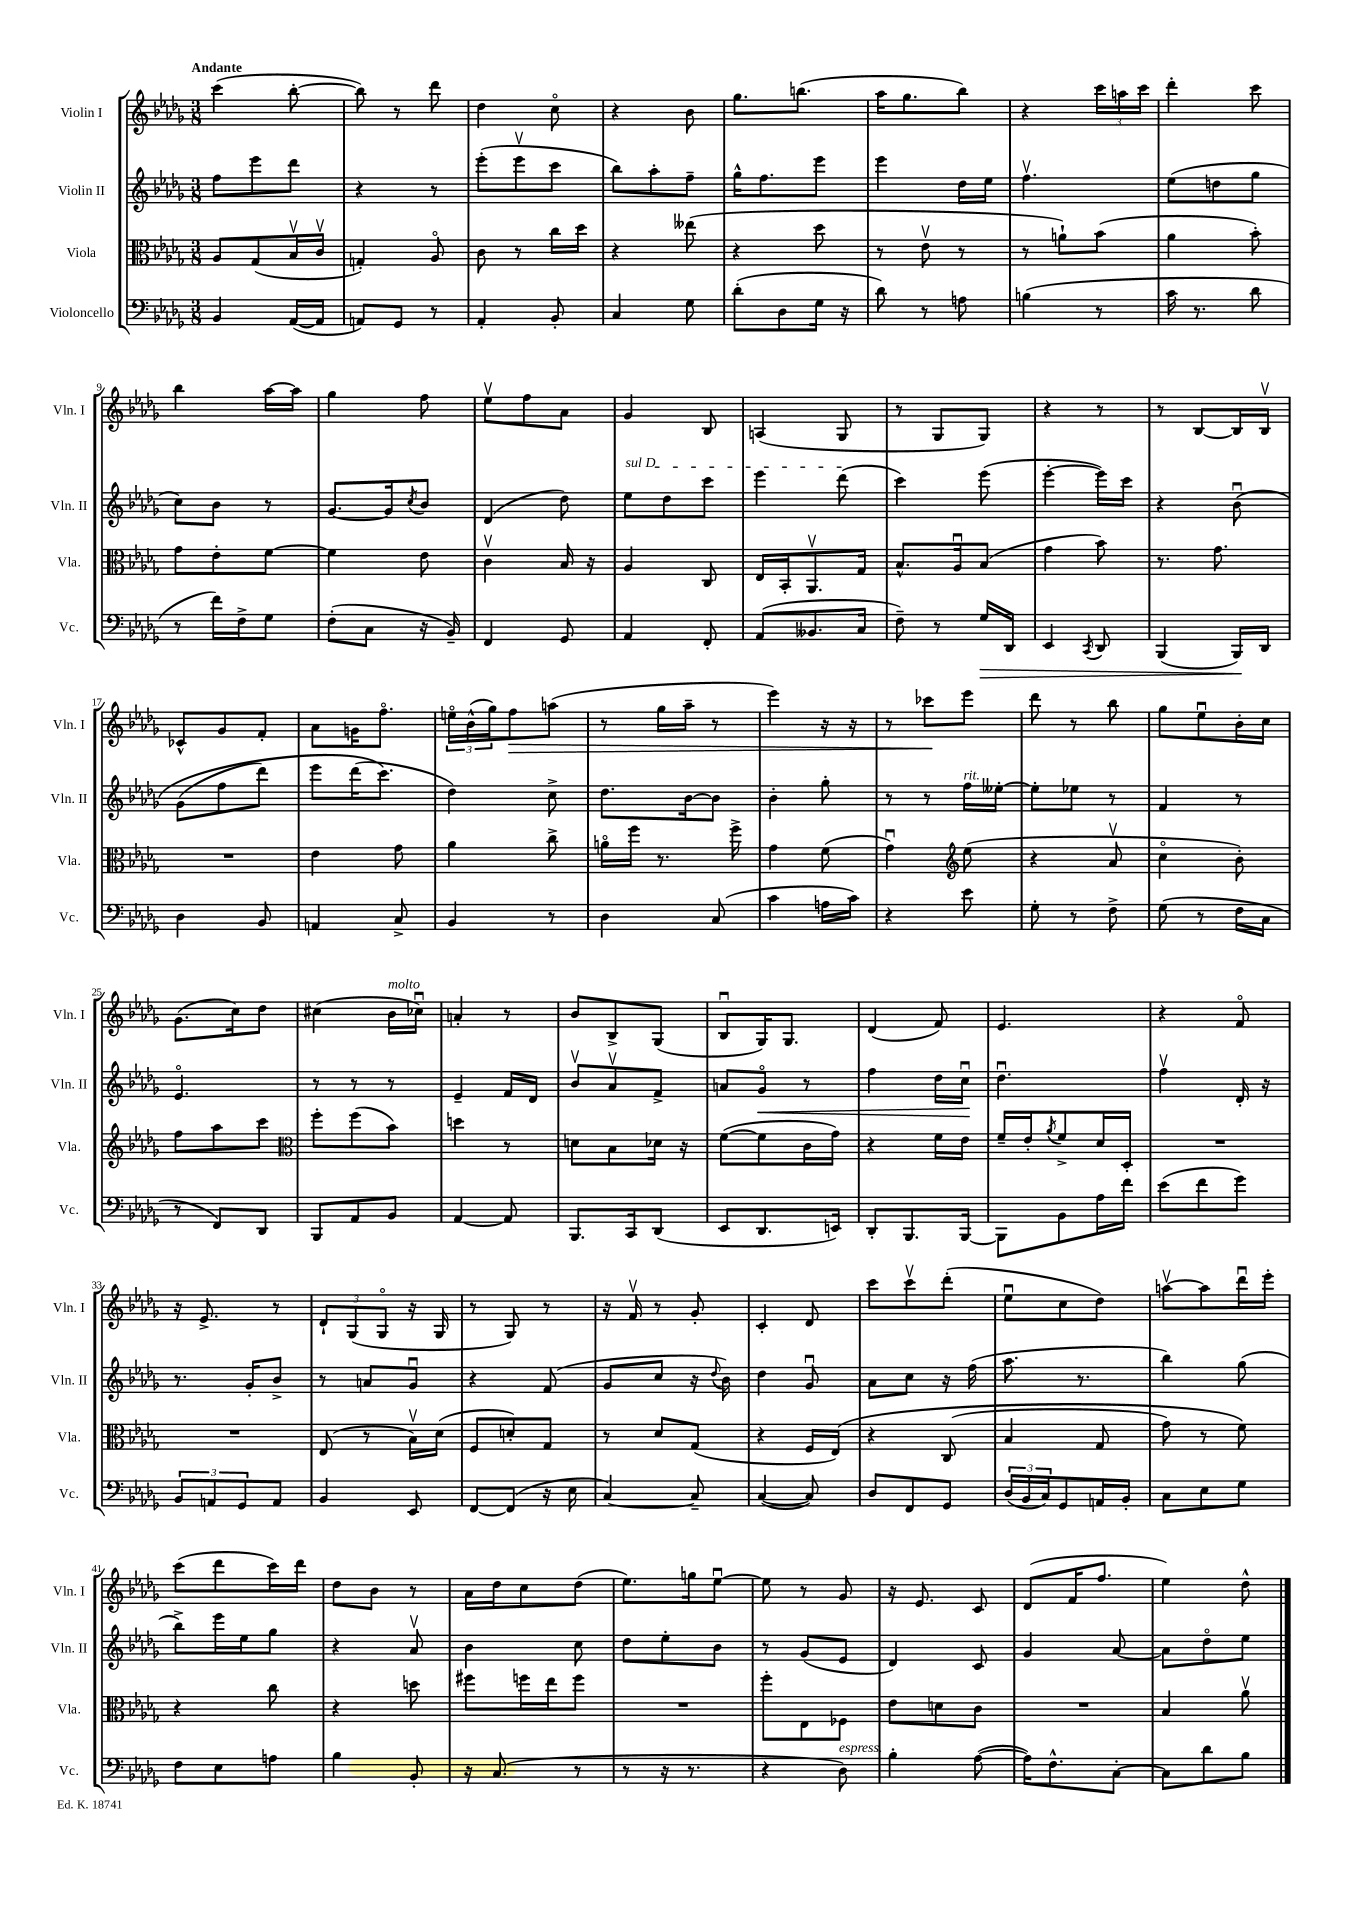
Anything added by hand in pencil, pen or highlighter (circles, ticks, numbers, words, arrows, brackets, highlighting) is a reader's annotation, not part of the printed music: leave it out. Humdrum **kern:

**kern	**kern	**kern	**kern
*staff4	*staff3	*staff2	*staff1
*clefF4	*clefC3	*clefG2	*clefG2
*k[b-e-a-d-g-]	*k[b-e-a-d-g-]	*k[b-e-a-d-g-]	*k[b-e-a-d-g-]
*M3/8	*M3/8	*M3/8	*M3/8
4BB-	8A-	8ff	(4ccc
.	(8G-	8eee-	.
([16AA-	16B-v	8ddd-	[8bb-'
16AA-]	16cv	.	.
=	=	=	=
8AA)	4G')	4r	8bb-])
8GG-	.	.	8r
8r	8A-o	8r	8ddd-
=	=	=	=
4AA-'	8c	(8eee-'	4dd-
.	8r	8eee-v	.
8BB-'	16cc	8ccc	8cco
.	16dd-	.	.
=	=	=	=
4C	4r	8bb-)	4r
.	.	8aa-'	.
8G-	(8ee--	8ff~	8b-
=	=	=	=
(8d-'	4r	16gg-^^	8.gg-
.	.	8.ff	.
8D-	.	.	.
.	.	.	(8.bb
16G-	8dd-	8eee-	.
16r	.	.	.
=	=	=	=
8d-)	8r	4eee-	16aa-
.	.	.	8.gg-
8r	8e-v	.	.
8A	8r	16dd-	8bb-)
.	.	16ee-	.
=	=	=	=
(4B	8r	4.ffv	4r
.	8a`)	.	.
8r	(8b-	.	24ccc
.	.	.	24aa
.	.	.	24ccc
=	=	=	=
16c	4a-	(8ee-	4ddd-'
8.r	.	.	.
.	.	8dd	.
8d-	8b-')	8gg-	8ccc
=	=	=	=
8r	8g-	8cc)	4bb-
16f)	8e-'	8b-	.
16F^	.	.	.
8G-	[8f	8r	[16aa-
.	.	.	16aa-]
=	=	=	=
(8F'	4f]	[8.g-	4gg-
8C	.	.	.
.	.	16g-]	.
.	.	8qcc	.
16r	8e-	8b-	8ff
16BB-~)	.	.	.
=	=	=	=
4FF	4cv	(4d-	8ee-v
.	.	.	8ff
8GG-	16B-	8dd-)	8a-
.	16r	.	.
=	=	=	=
4AA-	4A-	8ee-	4g-
.	.	8dd-	.
8FF'	8C	8ccc	8B-
=	=	=	=
(8AA-	16E-	4eee-	(4A
.	16BB-'	.	.
8.BB--	8.AA-v	.	.
.	.	(8ddd-	8G-
16C	16G-	.	.
=	=	=	=
8F~)	8.B-^^	4ccc)	8r
8r	.	.	8G-
.	16A-u	.	.
16G-	(8B-	(8eee-	8G-)
16DD-	.	.	.
=	=	=	=
4EE-	4g-	[4eee-'	4r
8qCC	.	.	.
8DD-	8b-)	16eee-])	8r
.	.	16ccc	.
=	=	=	=
(4BBB-	8.r	4r	8r
.	.	.	[8B-
.	8.g-	.	.
16BBB-)	.	&(8b-u	16B-]
16DD-	.	.	16B-v
=	=	=	=
4D-	4.r	(8g-	8c-^^
.	.	8ff	8g-
8BB-	.	8ddd-)	8f'
=	=	=	=
4AA	4e-	8eee-	8a-
.	.	(16ddd-	16g
.	.	8.ccc&)	8.ffo
8C^	8g-	.	.
=	=	=	=
4BB-	4a-	4dd-)	24eeo
.	.	.	(24b-^^
.	.	.	24gg-)
.	.	.	8ff
8r	8cc^	8cc^	(8aa
=	=	=	=
4D-	16ao	8.dd-	8r
.	16ff	.	.
.	8.r	.	16gg-
.	.	[16b-	16aa-~
(8C	.	8b-]	8r
.	16ff^	.	.
=	=	=	=
4c	4g-	4b-'	4eee-)
16A	(8f	8gg-'	16r
16c)	.	.	16r
=	=	=	=
4r	4g-u)	8r	8r
.	.	8r	8ccc-
*	*clefG2	*	*
8e-	(8ee-	16ff	8eee-
.	.	[16ee--'	.
=	=	=	=
8G-'	4r	8ee--']	8ddd-
8r	.	8ee-	8r
8F^	8a-v	8r	8bb-
=	=	=	=
(8G-	4cco	4f	8gg-
8r	.	.	8ee-u
16F	8b-')	8r	16b-'
16C	.	.	16cc
=	=	=	=
8r	8ff	4.e-o	(8.g-
8FF)	8aa-	.	.
.	.	.	16cc)
8DD-	8ccc	.	8dd-
=	=	=	=
*	*clefC3	*	*
8BBB-	8ff'	8r	(4cc#
8AA-	(8ff	8r	.
8BB-	8b-)	8r	16b-
.	.	.	16cc-u)
=	=	=	=
[4AA-	4dd	4e-~	4a'
8AA-]	8r	16f	8r
.	.	16d-	.
=	=	=	=
8.BBB-	8d	8b-v	8b-
.	8B-	8a-v	8B-^
16CC	.	.	.
(8DD-	16d-	8f^	(8G-
.	16r	.	.
=	=	=	=
8EE-	([8f	8a	8B-u
8.DD-	8f]	8g-o	16G-)
.	.	.	8.G-
.	16c	8r	.
16EE)	16g-)	.	.
=	=	=	=
8DD-'	4r	4ff	(4d-
8.BBB-	.	.	.
.	16f	16dd-	8f)
[16BBB-	16e-	16ccu	.
=	=	=	=
8BBB-]	16f~	4.dd-u	4.e-
.	16e-'	.	.
.	8qa-	.	.
8BB-	8f^	.	.
16A-	16d-	.	.
16f	16D-'	.	.
=	=	=	=
(8e-	4.r	4ffv	4r
8f	.	.	.
8g-)	.	16d-'	8fo
.	.	16r	.
=	=	=	=
12BB-	4.r	8.r	16r
.	.	.	8.e-^
12AA	.	.	.
12GG-	.	.	.
.	.	16g-'	.
8AA	.	8b-^	8r
=	=	=	=
4BB-	(8E-	8r	12d-`
.	.	.	(12G-
.	8r	8a	.
.	.	.	12G-o
8EE-	16B-v)	8g-u	16r
.	(16d-	.	16G-
=	=	=	=
[8FF	8F	4r	8r
(8FF]	8d')	.	8G-)
16r	8G-	(8f	8r
16E-	.	.	.
=	=	=	=
[4C)	8r	8g-	16r
.	.	.	16fv
.	8d-	8cc	8r
8C~]	(8G-	16r	8g-'
.	.	8qqdd-	.
.	.	16b-)	.
=	=	=	=
([4C	4r	4dd-	4c'
8C])	16F	8g-u	8d-
.	&(16E-)	.	.
=	=	=	=
8D-	4r	8a-	8ccc
8FF	.	8cc	8cccv
8GG-	(8C	16r	(8ddd-'
.	.	(16ff	.
=	=	=	=
(24D-	4B-	8.aa-	8ee-u
24BB-	.	.	.
24C)	.	.	.
8GG-	.	.	8cc
.	.	8.r	.
16AA	8G-	.	8dd-)
16BB-'	.	.	.
=	=	=	=
8C	8g-)	4bb-)	[8aav
8E-	8r	.	8aa]
8G-	8f&)	(8gg-	16ddd-u
.	.	.	16eee-'
=	=	=	=
8F	4r	8bb-^)	(8ccc
8E-	.	16eee-	8ddd-
.	.	16ee-	.
8A	8cc	8gg-	16ccc)
.	.	.	16ddd-
=	=	=	=
4B-	4r	4r	8dd-
.	.	.	8b-
8BB-'	8dd	8a-v	8r
=	=	=	=
16r	8ff#	4b-	16a-
(8.C	.	.	16dd-
.	16ff	.	8cc
.	16ee-	.	.
8r	8ff	8cc	(8dd-
=	=	=	=
8r	4.r	8dd-	8.ee-)
16r	.	8ee-'	.
8.r	.	.	16gg
.	.	8b-	[8ee-u
=	=	=	=
4r	8ff'	8r	8ee-]
.	8E-	(8g-	8r
8D-)	8F-	8e-	8g-
=	=	=	=
4B-'	8e-	4d-)	16r
.	.	.	8.e-
.	8d	.	.
([8A-	8c	8c	8c
=	=	=	=
16A-])	4.r	4g-	(8d-
8.F^^	.	.	.
.	.	.	16f
.	.	.	8.ff
[8C'	.	[8a-	.
=	=	=	=
8C]	4B-	8a-]	4ee-)
8d-	.	8dd-o	.
8B-	8a-v	8ee-	8dd-^^
==	==	==	==
*-	*-	*-	*-
